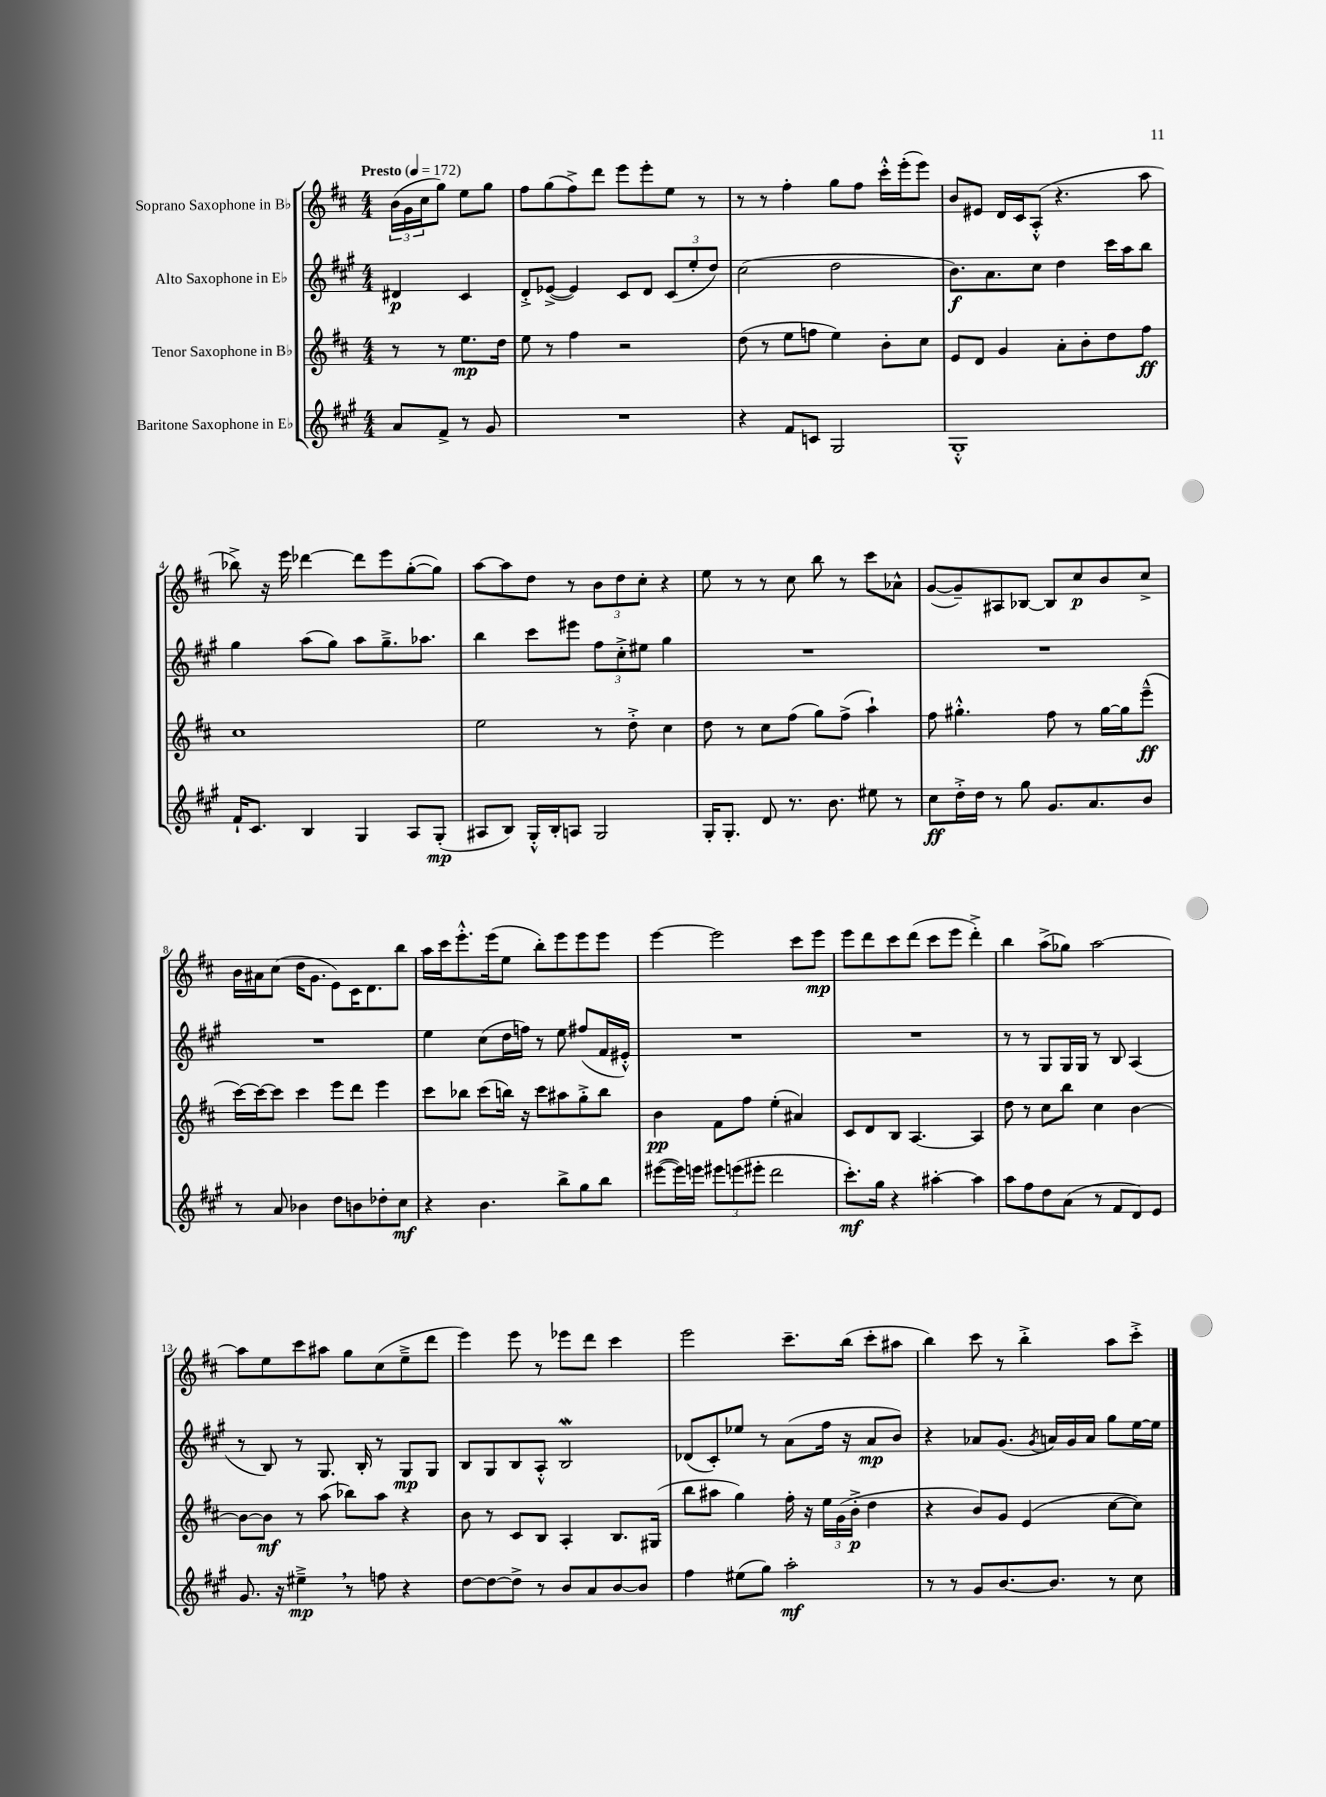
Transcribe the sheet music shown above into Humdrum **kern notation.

**kern	**kern	**kern	**kern
*staff4	*staff3	*staff2	*staff1
*clefG2	*clefG2	*clefG2	*clefG2
*k[f#c#g#]	*k[f#c#]	*k[f#c#g#]	*k[f#c#]
*M4/4	*M4/4	*M4/4	*M4/4
*MM172	*MM172	*MM172	*MM172
8a	8r	4d#	(24b
.	.	.	24g
.	.	.	24cc#
8f#^	8r	.	8gg)
8r	8.ee	4c#	8ee
8g#	.	.	8gg
.	16dd	.	.
=	=	=	=
1r	8ee	8d'^	8ff#
.	8r	([8e-^	(8gg
.	4ff#	4e-])	8ff#^)
.	.	.	8ddd
.	2r	8c#	8eee
.	.	8d	8eee'
.	.	(12c#	8ee
.	.	12ee'	.
.	.	.	8r
.	.	12dd)	.
=	=	=	=
4r	(8dd	(2cc#	8r
.	8r	.	8r
8f#	8ee	.	4ff#'
8c	8ff	.	.
2G#	4ee)	2dd	8gg
.	.	.	8ff#
.	8b'	.	16ccc#'^^
.	.	.	(16eee'
.	8cc#	.	8eee)
=	=	=	=
1G#'^^	8e	8.b)	8b
.	8d	.	8e#
.	.	8.a	.
.	4g	.	16d
.	.	.	16c#
.	.	8cc#	(8A'^^
.	8a'	4dd	4.r
.	8b'	.	.
.	8dd	16ccc#	.
.	.	16aa	.
.	8ff#	8bb	8aa
=	=	=	=
16f#`	1cc#	4gg#	8bb-^)
8.c#	.	.	.
.	.	.	16r
.	.	.	16eee
4B	.	(8aa	[4ddd-
.	.	8gg#)	.
4G#	.	8aa	8ddd-]
.	.	8.gg#~^	8eee
8A	.	.	([8gg'
.	.	8.aa-	.
(8G#'	.	.	8gg])
=	=	=	=
8A#	2ee	4bb	[8aa
8B)	.	.	8aa]
16G#'^^	.	8ccc#	8dd
16B'	.	.	.
8A	.	8eee#	8r
2G#	8r	12ff#	12b
.	.	12cc#'^	12dd
.	8dd'^	.	.
.	.	12ee#	12cc#'
.	4cc#	4gg#	4r
=	=	=	=
16G#'	8dd	1r	8ee
8.G#'	.	.	.
.	8r	.	8r
8d	8cc#	.	8r
8.r	(8ff#	.	8cc#
.	8gg)	.	8bb
8.b	.	.	.
.	(8ff#^	.	8r
8ee#	4aa`)	.	8ccc#
8r	.	.	8a-^^
=	=	=	=
8cc#	8ff#	1r	([8g
16dd'^	4.gg#'^^	.	8g~])
16dd	.	.	.
8r	.	.	8A#
8gg#	.	.	[8B-
8.g#	8ff#	.	8B-]
.	8r	.	8cc#
8.a	.	.	.
.	[16gg#	.	8b
.	16gg#]	.	.
8b	(8eee~^^	.	8cc#^
=	=	=	=
8r	[16ccc#)	1r	16b
.	16ccc#_	.	16a#
8a	8ccc#]	.	(8cc#
4b-	4ccc#	.	16dd
.	.	.	8.g
8dd	8eee	.	8e)
8b	8ddd	.	16c#
.	.	.	8.d
8dd-'	4eee	.	.
8cc#	.	.	8bb
=	=	=	=
4r	8ccc#	4ee	16aa
.	.	.	16ccc#
.	8bb-	.	8.eee'^^
4.b	(8ccc#	(8cc#	.
.	.	.	(16eee
.	16bb)	16dd	8ee
.	16r	16ff)	.
.	8ccc#	8r	8bb')
8bb^	8aa#	8ee	8eee
8gg#	8gg'^	(8ff#	8eee
8bb	8bb	16f#	8eee
.	.	16e#'^^)	.
=	=	=	=
([8eee#	4b	1r	[4eee
16eee#])	.	.	.
16eee	.	.	.
12eee#	8f#	.	2eee]
(12eee	.	.	.
.	8ff#	.	.
12eee#'	.	.	.
2ddd	(4ee'	.	.
.	4a#)	.	8ccc#
.	.	.	8eee
=	=	=	=
8.ccc#')	8c#	1r	8eee
.	8d	.	8ddd
16gg#	.	.	.
4r	8B	.	8ccc#
.	[4.A	.	(8ddd
[4aa#'	.	.	8ccc#
.	.	.	8eee
4aa#]	4A]	.	4ddd'^)
=	=	=	=
8aa	8dd	8r	4bb
8ff#	8r	8r	.
8dd	8cc#	8G#	(8aa^
(8a	8bb	16G#	8gg-)
.	.	16G#	.
8r	4cc#	8r	[2aa
8f#	.	8B	.
8d)	[4b	(4A	.
8e	.	.	.
=	=	=	=
8.g#	8b_	8r	8aa]
.	8b]	8B)	8ee
16r	.	.	.
4ee#~^	8r	8r	8ccc#
.	(8aa	8.G#	8aa#
8r	8bb-)	.	8gg
.	.	16B'	.
8ff	8aa	8r	(8cc#
4r	4r	8G#	8ee~^
.	.	8G#	8ddd
=	=	=	=
[8dd	8b	8B	4eee)
8dd_	8r	8G#	.
8dd^]	8c#	8B	8eee
8r	8B	8A'^^	8r
8b	4A'	2B	8eee-
8a	.	.	8ddd
[8b	8.B	.	4ccc#
8b]	.	.	.
.	(16G#	.	.
=	=	=	=
4ff#	8bb	(8d-	2eee
.	8aa#	8c#')	.
(8ee#	4gg)	8ee-	.
8gg#)	.	8r	.
2aa'	16ff#'	(8a	8.ccc#~
.	16r	.	.
.	24ee	16ff#	.
.	(24g	.	.
.	.	16r	(16bb
.	24b'^	.	.
.	4dd	8a	8ccc#'
.	.	8b)	8aa#
=	=	=	=
8r	4r	4r	4bb)
8r	.	.	.
8g#	8b)	8a-	8ccc#
[8.b	8g	(8.g#	8r
.	(4e	.	4bb'^
.	.	8qg#	.
8.b]	.	16a)	.
.	.	16g#	.
.	.	16a	.
8r	[8cc#	8gg#	8aa
8cc#	8cc#])	[16ee	8ccc#'^
.	.	16ee]	.
==	==	==	==
*-	*-	*-	*-
